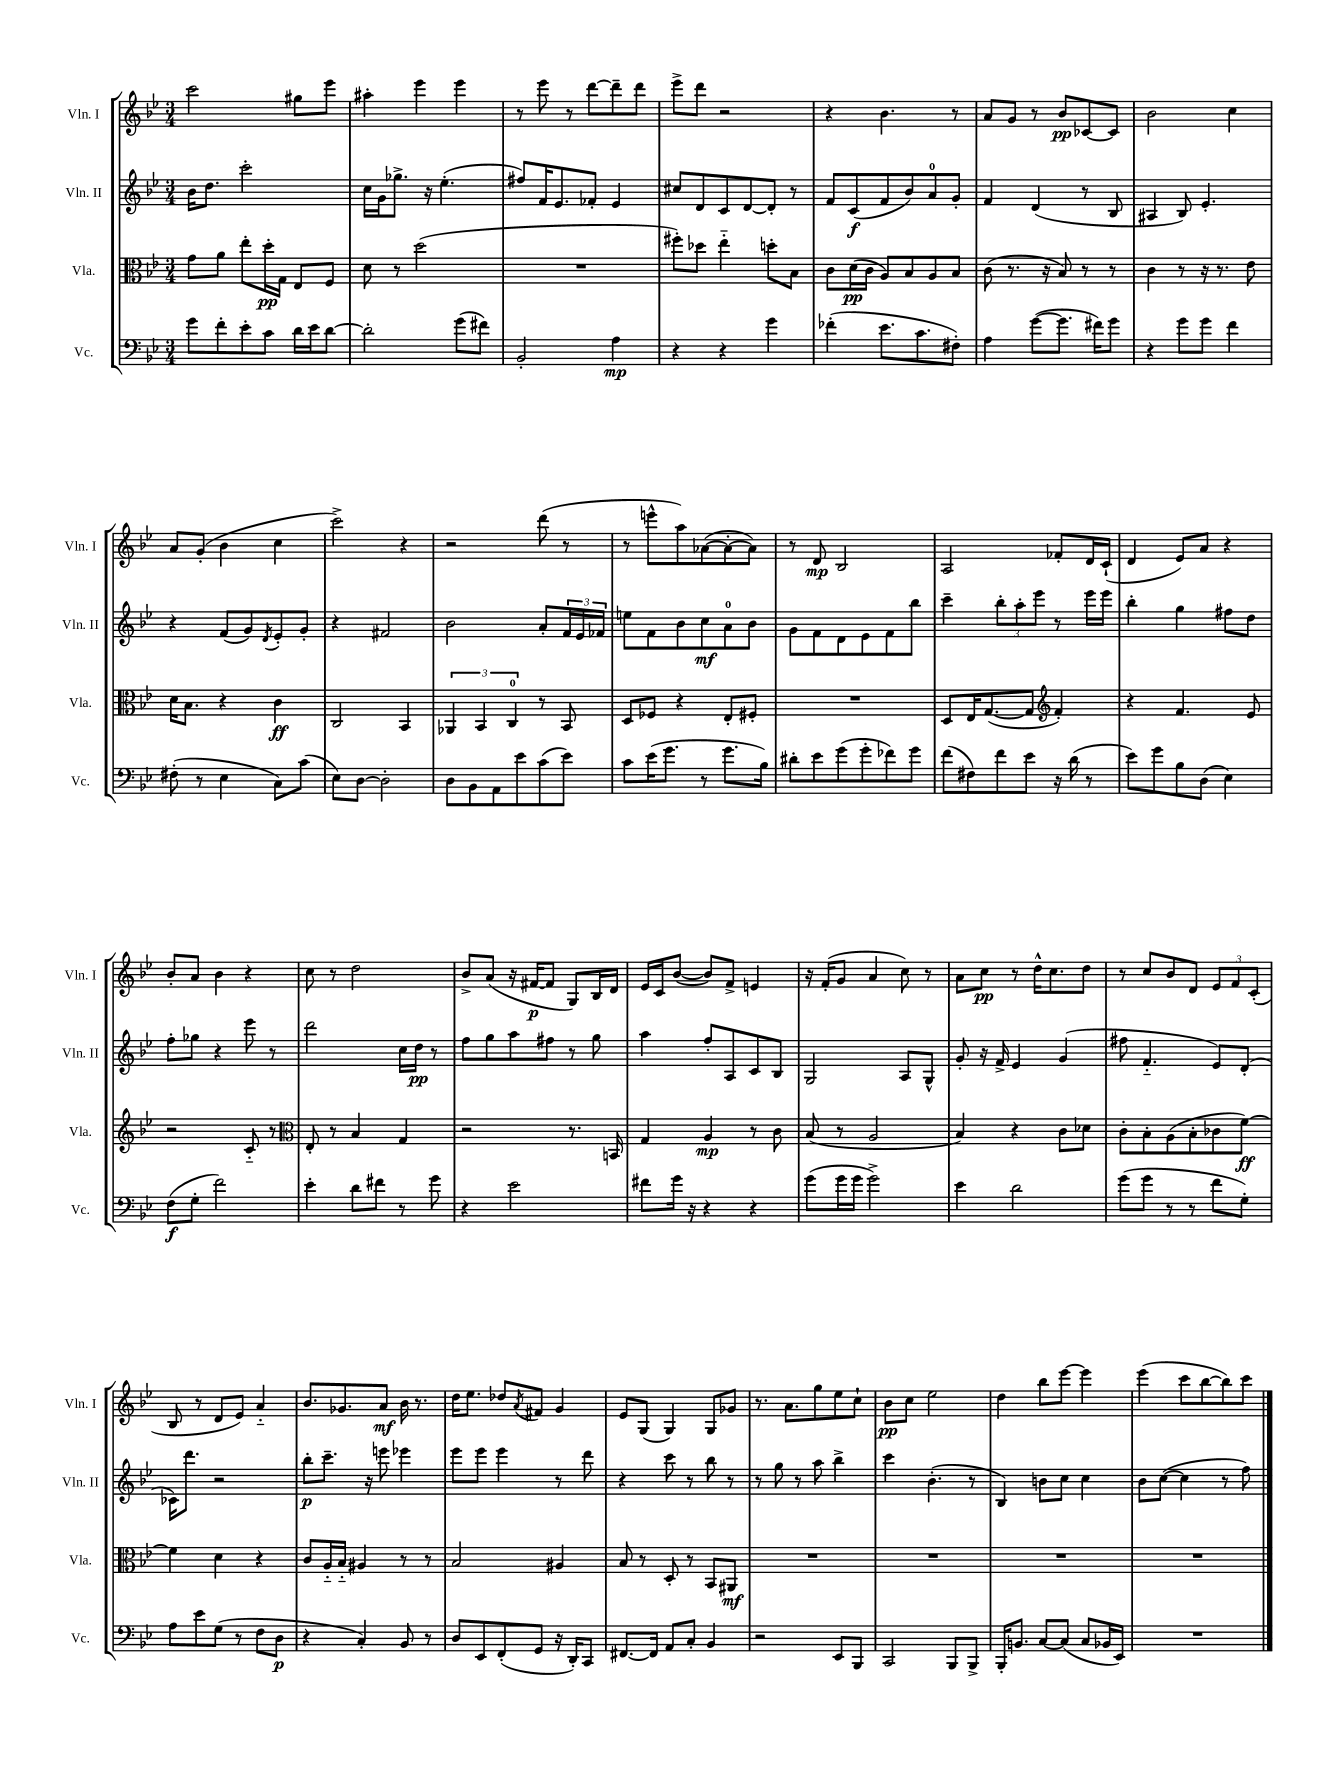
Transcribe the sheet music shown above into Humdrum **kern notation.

**kern	**kern	**kern	**kern
*staff4	*staff3	*staff2	*staff1
*clefF4	*clefC3	*clefG2	*clefG2
*k[b-e-]	*k[b-e-]	*k[b-e-]	*k[b-e-]
*M3/4	*M3/4	*M3/4	*M3/4
8g	8g	16b-	2ccc
.	.	8.dd	.
8f'	8a	.	.
8e-'	8ee-'	2ccc'	.
8c	16dd'	.	.
.	16G	.	.
16d	8E-	.	8gg#
16e-	.	.	.
[8d	8F	.	8eee-
=	=	=	=
2d']	8d	16cc	4aa#'
.	.	16g	.
.	8r	8.gg-^	.
.	(2dd	.	4eee-
.	.	16r	.
.	.	(4.ee-'	.
(8g	.	.	4eee-
8f#)	.	.	.
=	=	=	=
2BB-'	2.r	8ff#)	8r
.	.	16f	8eee-
.	.	8.e-	.
.	.	.	8r
.	.	8f-'	[8ddd
4A	.	4e-	8ddd~]
.	.	.	8ddd
=	=	=	=
4r	8ff#')	8cc#	8eee-^
.	8dd-	8d	8ddd
4r	4ee-'~	8c	2r
.	.	[8d	.
4g	8dd'	8d']	.
.	8B-	8r	.
=	=	=	=
(4f-'	8c	8f	4r
.	(16d	(8c	.
.	16c	.	.
8.e-	8A)	8f	4.b-
.	8B-	8b-)	.
8.c	.	.	.
.	8A	8a	.
8F#')	8B-	8g'	8r
=	=	=	=
4A	(8c	4f	8a
.	8.r	.	8g
([8g	.	(4d	8r
.	16r	.	.
8.g]	8B-)	.	8b-
.	8r	8r	[8c-
16f#)	.	.	.
8g	8r	8B-	8c-]
=	=	=	=
4r	4c	4A#	2b-
8g	8r	8B-)	.
8g	16r	4.e-'	.
.	8.r	.	.
4f	.	.	4cc
.	8e-	.	.
=	=	=	=
(8F#'	16d	4r	8a
.	8.B-	.	.
8r	.	.	(8g'
4E-	4r	(8f	4b-
.	.	8g)	.
.	.	8qd	.
8C)	4c	8e-'	4cc
(8c	.	8g'	.
=	=	=	=
8E-)	2C	4r	2ccc^)
[8D	.	.	.
2D']	.	2f#	.
.	4BB-	.	4r
=	=	=	=
8D	6AA-	2b-	2r
8BB-	.	.	.
.	6BB-	.	.
8AA	.	.	.
.	6C	.	.
8e-	.	.	.
(8c	8r	8a'	(8ddd
8e-)	8BB-	24f	8r
.	.	24e-	.
.	.	24f-	.
=	=	=	=
8c	8D	8ee	8r
(16e-	8F-	8f	8eee^^
8.g	.	.	.
.	4r	8b-	8aa)
8r	.	8cc	([8a-
8.g	8E-'	8a	8a-'_
.	8F#'	8b-	8a-])
16B-)	.	.	.
=	=	=	=
8d#'	2.r	8g	8r
8e-	.	8f	8d
(8g	.	8d	2B-
8g'	.	8e-	.
8f-)	.	8f	.
8g	.	8bb-	.
=	=	=	=
(8f	8D	4ccc~	2A
8F#)	16E-	.	.
.	([8.G	.	.
8f	.	12bb-'	.
.	.	12aa'	.
8e-	8G]	.	.
.	.	12eee-	.
*	*clefG2	*	*
16r	4f')	8r	8f-'
(16d	.	.	.
8r	.	16eee-	16d
.	.	16eee-	(16c`
=	=	=	=
8e-)	4r	4bb-'	4d
8g	.	.	.
8B-	4.f	4gg	8e-)
(8D	.	.	8a
4E-)	.	8ff#	4r
.	8e-	8dd	.
=	=	=	=
(8F	2r	8ff'	8b-'
8G'	.	8gg-	8a
2f)	.	4r	4b-
.	8c'~	8eee-	4r
.	8r	8r	.
=	=	=	=
*	*clefC3	*	*
4e-'	8E-'	2ddd	8cc
.	8r	.	8r
8d	4B-	.	2dd
8f#	.	.	.
8r	4G	16cc	.
.	.	16dd	.
8g	.	8r	.
=	=	=	=
4r	2r	8ff	8b-^
.	.	8gg	(8a
2e-	.	8aa	16r
.	.	.	[16f#
.	.	8ff#	8f#]
.	8.r	8r	8G)
.	.	8gg	16B-
.	16BB	.	16d
=	=	=	=
8f#	4G	4aa	16e-
.	.	.	16c
16g	.	.	([8b-
16r	.	.	.
4r	4A	8ff'	8b-])
.	.	8A	8f^
4r	8r	8c	4e
.	8c	8B-	.
=	=	=	=
(8g	(8B-	2G	16r
.	.	.	(16f'
16g	8r	.	8g
16g	.	.	.
2g^)	2A	.	4a
.	.	8A	8cc)
.	.	8G^^	8r
=	=	=	=
4e-	4B-)	8g'	8a
.	.	16r	8cc
.	.	16f^	.
2d	4r	4e-	8r
.	.	.	16dd^^
.	.	.	8.cc
.	8c	(4g	.
.	8d-	.	8dd
=	=	=	=
(8g	8c'	8ff#	8r
8g	8B-'	4.f'~	8cc
8r	(8A	.	8b-
8r	8B-'	.	8d
8f	8c-	8e-)	12e-
.	.	.	12f
8G')	[8f)	(8d'	.
.	.	.	(12c'
=	=	=	=
8A	4f]	16c-)	8B-
.	.	8.ddd	.
8e-	.	.	8r
(8G	4d	2r	8d
8r	.	.	8e-)
8F	4r	.	4a'~
8D	.	.	.
=	=	=	=
4r	8c	8bb-'	8.b-
.	16A'~	8.ccc~	.
.	16B-'~	.	8.g-
4C')	4A#	.	.
.	.	16r	.
.	.	8eee	8a
8BB-	8r	4eee-	16b-
.	.	.	8.r
8r	8r	.	.
=	=	=	=
8D	2B-	8eee-	16dd
.	.	.	8.ee-
8EE-	.	8eee-	.
(8FF'	.	4eee-	8dd-
.	.	.	8qa
8GG	.	.	8f#
16r	4A#	8r	4g
16DD')	.	.	.
8CC	.	8ddd	.
=	=	=	=
[8.FF#	8B-	4r	8e-
.	8r	.	(8G
16FF#]	.	.	.
8AA	8D'	8ccc	4G)
8C'	8r	8r	.
4BB-	8BB-	8bb-	8G
.	8AA#	8r	8g-
=	=	=	=
2r	2.r	8r	8.r
.	.	8gg	.
.	.	.	8.a
.	.	8r	.
.	.	8aa	8gg
8EE-	.	4bb-^	8ee-
8BBB-	.	.	8cc`
=	=	=	=
2CC	2.r	4ccc	8b-
.	.	.	8cc
.	.	(4.b-'	2ee-
8BBB-	.	.	.
8BBB-^	.	8r	.
=	=	=	=
16BBB-'	2.r	4B-)	4dd
8.BB	.	.	.
[8C	.	8b	8bb-
(8C]	.	8cc	[8eee-
8C	.	4cc	4eee-]
16BB-	.	.	.
16EE-)	.	.	.
=	=	=	=
2.r	2.r	8b-	(4eee-
.	.	([8cc	.
.	.	4cc]	8ccc
.	.	.	[8bb-
.	.	8r	8bb-])
.	.	8ff)	8ccc
==	==	==	==
*-	*-	*-	*-
